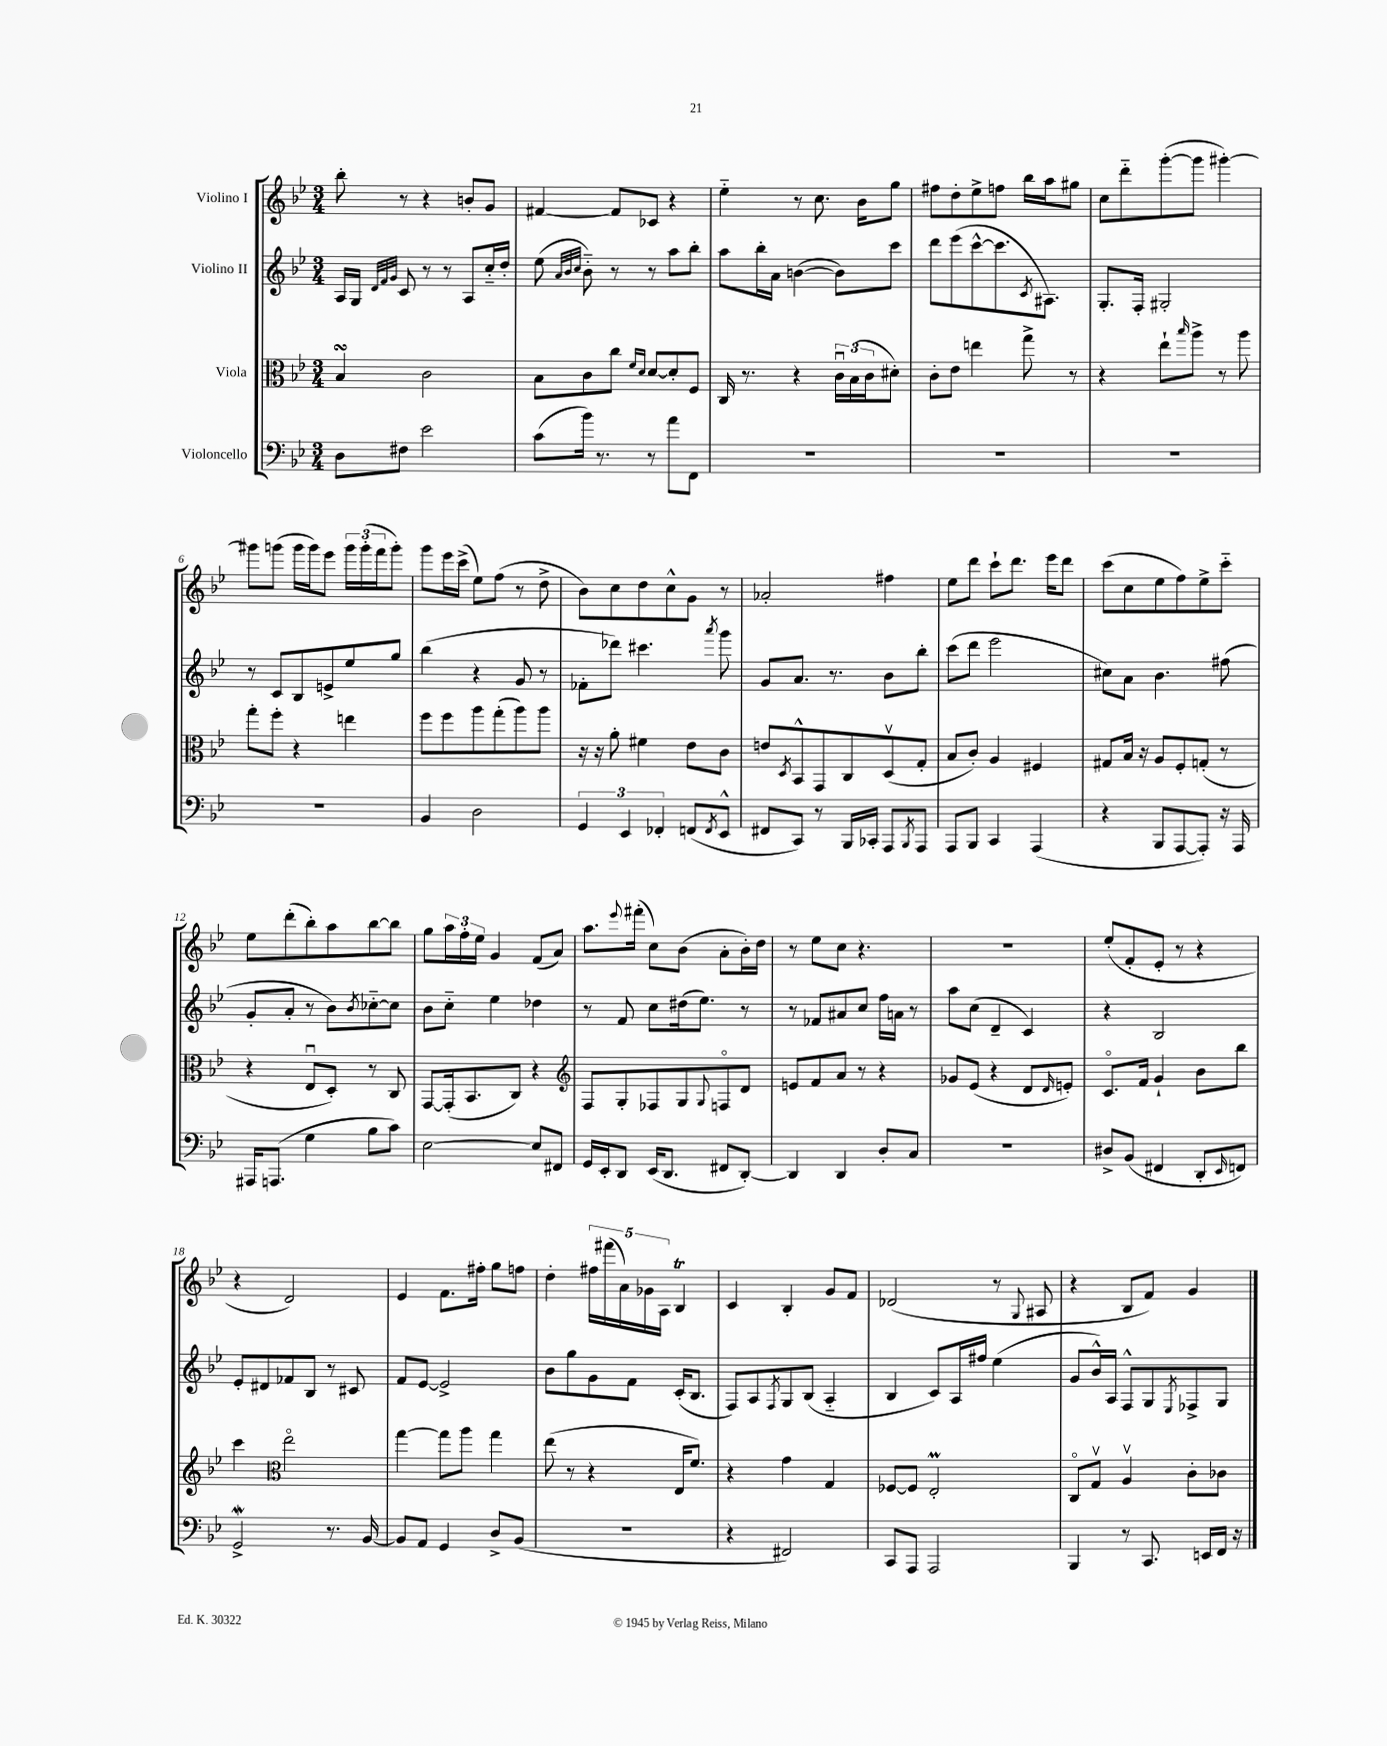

**kern	**kern	**kern	**kern
*staff4	*staff3	*staff2	*staff1
*clefF4	*clefC3	*clefG2	*clefG2
*k[b-e-]	*k[b-e-]	*k[b-e-]	*k[b-e-]
*M3/4	*M3/4	*M3/4	*M3/4
8D\L	4B-/	16A/LL	8bb-'\
.	.	16G/JJ	.
.	.	32qqd/LLL	.
.	.	32qqf/	.
.	.	32qqg/JJJ	.
8F#\J	.	8c/	8r
2e-\	2c\	8r	4r
.	.	8r	.
.	.	8A/L	8b'/L
.	.	16cc'~/L	8g/J
.	.	16dd'/JJ	.
=	=	=	=
(8c\L	8B-\L	(8ee-\	[4f#/
.	.	32qqa/LLL	.
.	.	32qqb-/	.
.	.	32qqcc/JJJ	.
16b-\Jk)	8c\	8b-'~\)	.
8.r	.	.	.
.	8cc\J	8r	8f#/]L
.	16qqf/LL	.	.
.	16qqd/JJ	.	.
8r	[8d/L	8r	8c-/J
8a\L	8d'/]	8aa\L	4r
8FF\J	8F/J	8bb-'\J	.
=	=	=	=
2.r	16C/	8aa\L	4ee-'~\
.	8.r	.	.
.	.	16bb-'\L	.
.	.	16a\JJ	.
.	4r	([4b\	8r
.	.	.	8.cc\
.	24cu\LL	8b\]L)	.
.	(24B-\	.	.
.	.	.	16b-\LK
.	24c\J	.	.
.	8d#'\J)	8ccc\J	8gg\J
=	=	=	=
2.r	8c'\L	8ddd\L	8ff#\L
.	8e-\J	(8eee-\	8dd'\
.	4ee\	[8ccc^^\	8ee-^\
.	.	8.ccc\]	8ff\J
.	8gg^\	.	16bb-\LL
.	.	8qc/	.
.	.	8.A#\J)	16aa\J
.	8r	.	8gg#\J
=	=	=	=
2.r	4r	8.G'/L	8cc\L
.	.	.	8ddd'~\
.	.	16F'/Jk	.
.	8ee-`\L	2G#'/	([8ggg'\
.	16qqbb-/	.	.
.	8aa^\J	.	8ggg\]J
.	8r	.	[4ggg#'\)
.	8aa\	.	.
=	=	=	=
2.r	8gg'\L	8r	8ggg#\]L
.	8ff'\J	8c/L	(8ggg\J
.	4r	8B-/	16ggg\LL
.	.	.	16ggg\J)
.	.	8e^/	8eee-\J
.	4ee\	8ee-/	24ggg\LL
.	.	.	(24ggg'\
.	.	.	24fff\J
.	.	8gg/J	8ggg'\J)
=	=	=	=
4BB-/	8ff\L	(4bb-\	8ggg\L
.	8ff\	.	16eee-\L
.	.	.	(16ccc^\JJ
2D\	8aa\	4r	8ee-\L)
.	(8gg'\	.	(8ff\J
.	8aa\)	8g/	8r
.	8aa\J	8r	8dd^\
=	=	=	=
6GG/	16r	8f-'\L	8b-\L)
.	16r	.	.
.	8a'\	8ddd-\J)	8cc\
6EE-/	.	.	.
.	4f#\	4.ccc#\	8dd\
6FF-'/	.	.	.
.	.	.	8cc^^\
(8FF/L	8e-\L	.	8g\J
8qFF/	.	8qaaa/	.
8EE-^^/J	8c\J	8ggg\	8r
=	=	=	=
8FF#/L	8e/L	8g/L	2a-'/
.	8qD/	.	.
8CC/J)	8BB-^^/	8.a/J	.
8r	8GG/	.	.
.	.	8.r	.
16BBB-/LL	8C/	.	.
16CC-'/JJ	.	.	.
8AAA/L	(8Dv/	8b-\L	4ff#\
8qBBB-/	.	.	.
8AAA/J	8G'/J	8bb-'\J	.
=	=	=	=
8AAA/L	8B-/L	(8ccc\L	8ee-\L
8BBB-/J	8c'/J)	8ddd\J	8ddd\J
4CC/	4A/	2eee-\	8ccc`\L
.	.	.	8.ddd\J
(4AAA/	4F#/	.	.
.	.	.	16eee-\LK
.	.	.	8ddd\J
=	=	=	=
4r	8G#/L	8cc#\L)	(8ccc\L
.	16B-/Jk	8a\J	8cc\
.	16r	.	.
8BBB-/L	8A/L	4.b-\	8ee-\
[8AAA/	8F'/	.	8ff\)
8AAA'/]J)	(8G'/J	.	8ee-^\
16r	8r	(8ff#\	8ccc'~\J
16AAA/	.	.	.
=	=	=	=
16AAA#/LK	4r	8g'/L	8ee-\L
(8.AAA/J	.	.	.
.	.	8a'/J	(8ddd'\
4G\	8E-u/L	8r	8bb-'\)
.	8D'/J)	8b-\L)	8aa\
.	.	8qb-/	.
8B-\L	8r	[8cc-'~\	[8bb-\
8c\J)	8C/	8cc-\]J	8bb-\]J
=	=	=	=
[2E-\	[8GG/L	8b-\L	8gg\L
.	(16GG'/]k	8cc'~\J	24aa\L
.	.	.	24ff'\
.	8.BB-/	.	.
.	.	.	24ee-\JJ
.	.	4ee-\	4g/
.	8C/J)	.	.
8E-/]L	4r	4dd-\	(8f/L
8FF#/J	.	.	8a/J)
=	=	=	=
*	*clefG2	*	*
16GG/LL	8F/L	8r	8.aa\L
16EE-'/J	.	.	.
8DD/J	8G'/	8f/	.
.	.	.	8qqeee-/
.	.	.	(16fff#'\Jk
(16EE-/LK	8F-/	8cc\L	8cc\L)
8.DD/J	.	.	.
.	8G/	(16dd#\k	(8b-\J
.	.	8.ee-\J)	.
.	8qqG/	.	.
8FF#/L	8Fo/	.	8a'\L
[8DD'/J)	8d/J	8r	16b-'\L)
.	.	.	16dd\JJ
=	=	=	=
4DD/]	8e/L	8r	8r
.	8f/	8f-/L	8ee-\L
4DD/	8a/J	8a#/	8cc\J
.	8r	8cc/J	4.r
8D'/L	4r	16ff\LL	.
.	.	16a\JJ	.
8C/J	.	8r	.
=	=	=	=
2.r	8g-/L	8aa\L	2.r
.	(8e-/J	(8cc\J	.
.	4r	4d~/	.
.	8d/L	4c/)	.
.	16qqd/	.	.
.	8e'/J)	.	.
=	=	=	=
8D#^/L	8.co/L	4r	(8ee-'/L
(8BB-/J	.	.	8f'/
.	16f/Jk	.	.
4FF#/	4g`/	2B-/	8e-'/J
.	.	.	8r
8DD'/L	8b-\L	.	4r
16qqEE-/	.	.	.
8FF/J)	8bb-\J	.	.
=	=	=	=
2GG^/	4ccc\	8e-'/L	4r
.	.	8d#/	.
*	*clefC3	*	*
.	2ee-o\	8f-/	2d/)
.	.	8B-/J	.
8.r	.	8r	.
.	.	8c#/	.
[16BB-/	.	.	.
=	=	=	=
8BB-/]L	[4gg\	8f/L	4e-/
8AA/J	.	[8e-/J	.
4GG/	8gg\]L	2e-^/]	8.f\L
.	8aa\J	.	.
.	.	.	16ff#'\Jk
8D^/L	4gg\	.	8gg\L
(8BB-/J	.	.	8ff\J
=	=	=	=
2.r	(8ee-\	8b-\L	4dd'\
.	8r	8gg\	.
.	4r	8g\	20ff#\LL
.	.	.	(20fff#\
.	.	.	20a\)
.	.	8f\J	.
.	.	.	20g-\
.	.	.	20A\JJ
.	16E-/LK	(16c'/LK	4B-/
.	8.f/J)	8.B-/J	.
=	=	=	=
4r	4r	8F/L)	4c/
.	.	8A/	.
.	.	8qF/	.
2FF#/)	4g\	8G/	4B-'/
.	.	(8B-/J	.
.	4G/	4A'~/	8g/L
.	.	.	8f/J
=	=	=	=
8CC/L	[8F-/L	4B-/	(2d-/
8AAA/J	8F-/]J	.	.
2AAA/	2E-'/	8c/L)	.
.	.	16A/L	.
.	.	16ff#/JJ	.
.	.	(4ee-\	8r
.	.	.	8qqG/
.	.	.	8A#/
=	=	=	=
4BBB-/	8Co/L	8g/L	4r
.	8Gv/J	16b-^^/L)	.
.	.	16A/JJ	.
8r	4Av/	8F^^/L	8B-/L
8.CC/	.	8G/	8f/J)
.	.	8qE-/	.
.	8c'\L	8F-^/	4g/
16EE/LL	.	.	.
16FF/JJ	8c-\J	8G/J	.
16r	.	.	.
==	==	==	==
*-	*-	*-	*-
